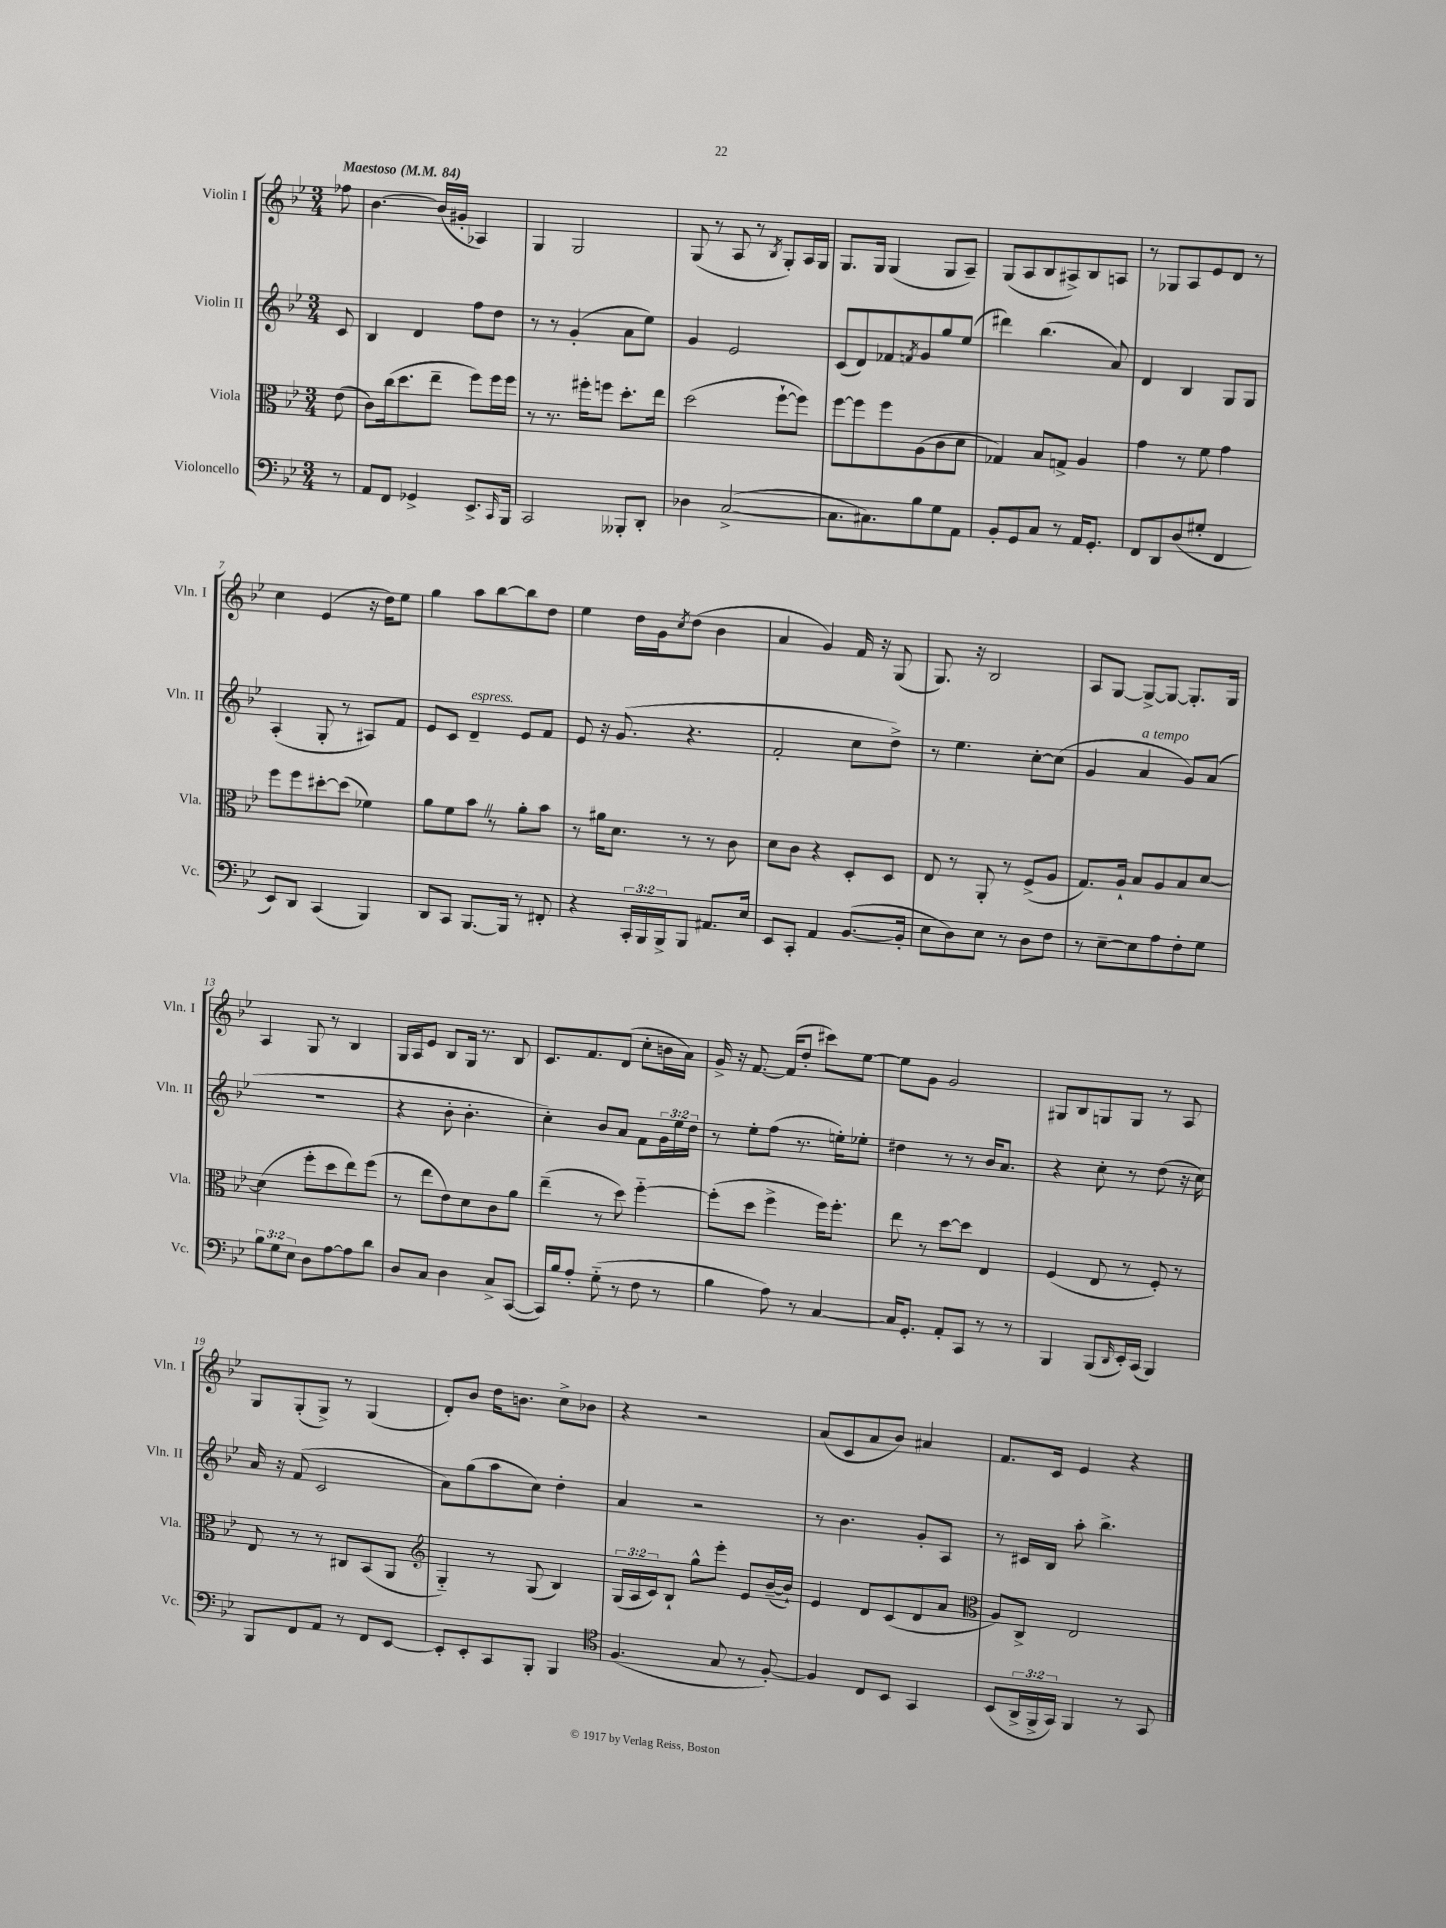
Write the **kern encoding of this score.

**kern	**kern	**kern	**kern
*staff4	*staff3	*staff2	*staff1
*clefF4	*clefC3	*clefG2	*clefG2
*k[b-e-]	*k[b-e-]	*k[b-e-]	*k[b-e-]
*M3/4	*M3/4	*M3/4	*M3/4
*MM84	*MM84	*MM84	*MM84
8r	(8e-\	8c/	8ff-\
=	=	=	=
8AA/L	8c\L)	4B-/	[4.b-\
8FF/J	(16cc\k	.	.
.	8.dd\	.	.
4GG-^/	.	4d/	.
.	8ee-~\J	.	(16b-/]LL
.	.	.	16g#'/JJ
8.EE-^/L	8ff\L)	8ff\L	4A-/)
.	16ff\L	8dd\J	.
16qqCC/	.	.	.
16BBB-/Jk	16ff\JJ	.	.
=	=	=	=
2CC/	8r	8r	4G/
.	8.r	8r	.
.	.	(4g'/	2G/
.	16ff#'\LK	.	.
.	8ff\J	.	.
8BBB--'/L	8.dd'\L	8a\L	.
8DD'/J	.	8ee-\J)	.
.	16ee-\Jk	.	.
=	=	=	=
4D-\	(2dd\	4g/	(8G/
.	.	.	8r
([2C^/	.	2e-/	8A/
.	.	.	8r
.	.	.	8qB-/
.	[8ff`\L	.	8G'/L)
.	8ff\]J)	.	16A/L
.	.	.	16G/JJ
=	=	=	=
8.C\]L	[8ff\L	(8c/L	8.G/L
.	8ff\]	8d/)	.
8.C#\)	.	.	16G/Jk
.	8ff\	8f-/	(4G/
.	.	8qf/	.
8B-\	(8A\	8g/	.
8G\	8c\	8gg/	8G/L
8AA\J	8d\J	(8ee-/J	8A~/J)
=	=	=	=
8BB-'/L	4G-/)	4ddd#\)	(8G/L
8GG/	.	.	8A/
8C/J	8B-/L	(4.bb-\	8B-/
8r	8G^/J	.	8A#^/)
16AA/LK	4A/	.	8B-/
8.GG'/J	.	.	.
.	.	8a/)	8A/J
=	=	=	=
8FF/L	4g\	4d/	8r
8DD/	.	.	8G-/L
(8D/	8r	4B-/	8A/
8G#'/J	8f\	.	8e-/
4FF/	4g\	8G/L	8d/J
.	.	8G/J	8r
=	=	=	=
8EE-/L)	8ff\L	(4A'/	4cc\
8DD/J	8ff\	.	.
(4CC/	[8dd#'\	8G'/	(4e-/
.	(8dd#\]J	8r	.
4BBB-/)	4f-\)	8A#/L)	16r
.	.	.	16dd\LK)
.	.	8f/J	8ee-\J
=	=	=	=
8DD/L	8a\L	8e-/L	4gg\
8CC/J	8f\	8c/J	.
[8.BBB-/L	8b-\J	4d~/	8aa\L
.	8r	.	[8bb-\
16BBB-/]Jk	.	.	.
8r	8a'\L	8e-/L	8bb-\]
8FF#'/	8b-\J	8f/J	8dd\J
=	=	=	=
4r	8r	8e-/	4ee-\
.	16a#\LK	16r	.
.	8.d\J	(8.g/	.
24CC'/LL	.	.	16dd\LL
24BBB-/	.	.	.
.	.	.	16g\J
24BBB-^/J	.	.	.
.	.	.	8qcc/
8BBB-/J	8r	4.r	(8dd\J
8.AA#/L	8r	.	4b-\
.	8c\	.	.
16E-/Jk	.	.	.
=	=	=	=
8EE-/L	8d\L	2f'/	4a/
8CC'/J	8c\J	.	.
4AA/	4r	.	4g/)
([8.BB-/L	8D'/L	8cc\L	16f/
.	.	.	16r
.	8D/J	8dd^\J)	(8G/
16BB-'/]Jk	.	.	.
=	=	=	=
8E-\L	8E-/	8r	8.G/)
8D\)	8r	4.ee-\	.
.	.	.	16r
8E-\J	8AA'/	.	2B-/
8r	8r	.	.
8D\L	(8F^/L	[8cc'\L	.
8F\J	8A/J	(8cc\]J	.
=	=	=	=
8r	8.G/L)	4g/	8A/L
[8E-~\L	.	.	[8G/J
.	16A`/Jk	.	.
8E-\]	8B-/L	4a/	8G^/_L
8A\	8A/	.	8G/_J
8F'\	8B-/	8g/L)	8.G'/]L
8G\J	[8d/J	(8a/J	.
.	.	.	16G/Jk
=	=	=	=
12B-\L	(4d\]	2.r	4A/
12G\	.	.	.
12E-\J	.	.	.
8D\L	8ff'\L	.	8G/
[8A\	8dd\	.	8r
8A\]	8ee-\)	.	4B-/
8d\J	(8ff\J	.	.
=	=	=	=
8D/L	8r	4r	16G/LL
.	.	.	16A/J
8C/J	8ee-\L	.	8e-/J
4D\	8e-\)	8b-'\	8B-/L
.	8d\	4.b-'\	16G/Jk
.	.	.	8.r
8C^/L	8c\	.	.
([8CC/J	8a\J	.	8B-/
=	=	=	=
16CC/]LL)	(4ee-~\	4cc'\)	8.c/L
16B-/J	.	.	.
8A'/J	.	.	.
.	.	.	8.f/
(8G'~\	8r	8b-/L	.
8r	8dd\)	8a/J	(8d/J
8F\	[4ff'~\	8f\L	8cc'\L
8r	.	24g\L	16b\L
.	.	24ee-\	.
.	.	.	16a\JJ)
.	.	24dd\JJ	.
=	=	=	=
4B-\	(8ff'\]L	8r	16g^/
.	.	.	16r
.	8dd\J	8ee-'\L	[8.f/
8A\)	4ff^\	(8ff\J	.
.	.	.	(16f/]LK
8r	.	8.r	8dd'/J
[4C/	16ff\LK)	.	8ccc#\L)
.	8.ff'\J	16ee'\LK)	.
.	.	8ee-'\J	[8ee-\J
=	=	=	=
16C/]LK	8ee-\	4dd#\	8ee-\]L
8.GG'/J	.	.	.
.	8r	.	8g\J
8AA'/L	[8dd\L	8r	2g/
8CC/J	8dd\]J	8r	.
8r	4E-/	16b-/LK	.
.	.	8.a/J	.
8r	.	.	.
=	=	=	=
4BBB-/	(4F/	4r	8G#/L
.	.	.	8B-/
(8BBB-/L	8E-/	8cc'\	8G/
16qqDD/	.	.	.
16EE-'/L)	8r	8r	8G/J
(16CC/JJ	.	.	.
4BBB-/)	8F'/)	(8dd\	8r
.	8r	16r	8A/
.	.	16cc\)	.
=	=	=	=
8BBB-/L	8E-/	16a/	8G/L
.	.	16r	.
8FF/	8r	(8f/	(8G'/
8AA/J	8r	2c/	8G^/J)
8r	8C#/L	.	8r
8FF/L	(8BB-/	.	(4G/
[8EE-/J	8AA/J	.	.
=	=	=	=
*	*clefG2	*	*
8EE-'/]L	4G'~/)	8a\L)	8d'/L)
8EE-'/	.	(8gg\	8b-/J
8CC/	8r	8aa\	16dd\LK
.	.	.	8.b\J
8BBB-'/J	(8G/	8cc\J)	.
4BBB-/	4B-/)	4dd'\	8cc^\L
.	.	.	8b-\J
=	=	=	=
*clefC4	*	*	*
(4.F/	(24G/LL	4a/	4r
.	24A/	.	.
.	24c/J)	.	.
.	8B-`/J	.	.
.	8gg^^\L	2r	2r
8G/	8eee-'\J	.	.
8r	8e-/L	.	.
[8F'/)	([16b-~/L	.	.
.	16b-`/]JJ)	.	.
=	=	=	=
4F/]	4e-/	8r	(8a/L
.	.	4.b-\	8c/
8C/L	8d/L	.	8a/
8BB-/J	(8c/	.	8b-/J)
4GG/	8d/	8g'/L	4a#/
.	8a/J	8A/J	.
=	=	=	=
*	*clefC3	*	*
(8BB-/L	8A/L)	8r	8.f/L
24AA^/L	8C^/J	16c#/LL	.
24FF^/	.	.	.
.	.	16B-/JJ	16c/Jk
24GG/JJ)	.	.	.
4FF/	2E-/	8aa'\	4e-/
.	.	4.bb-^\	.
8r	.	.	4r
8GG/	.	.	.
==	==	==	==
*-	*-	*-	*-
